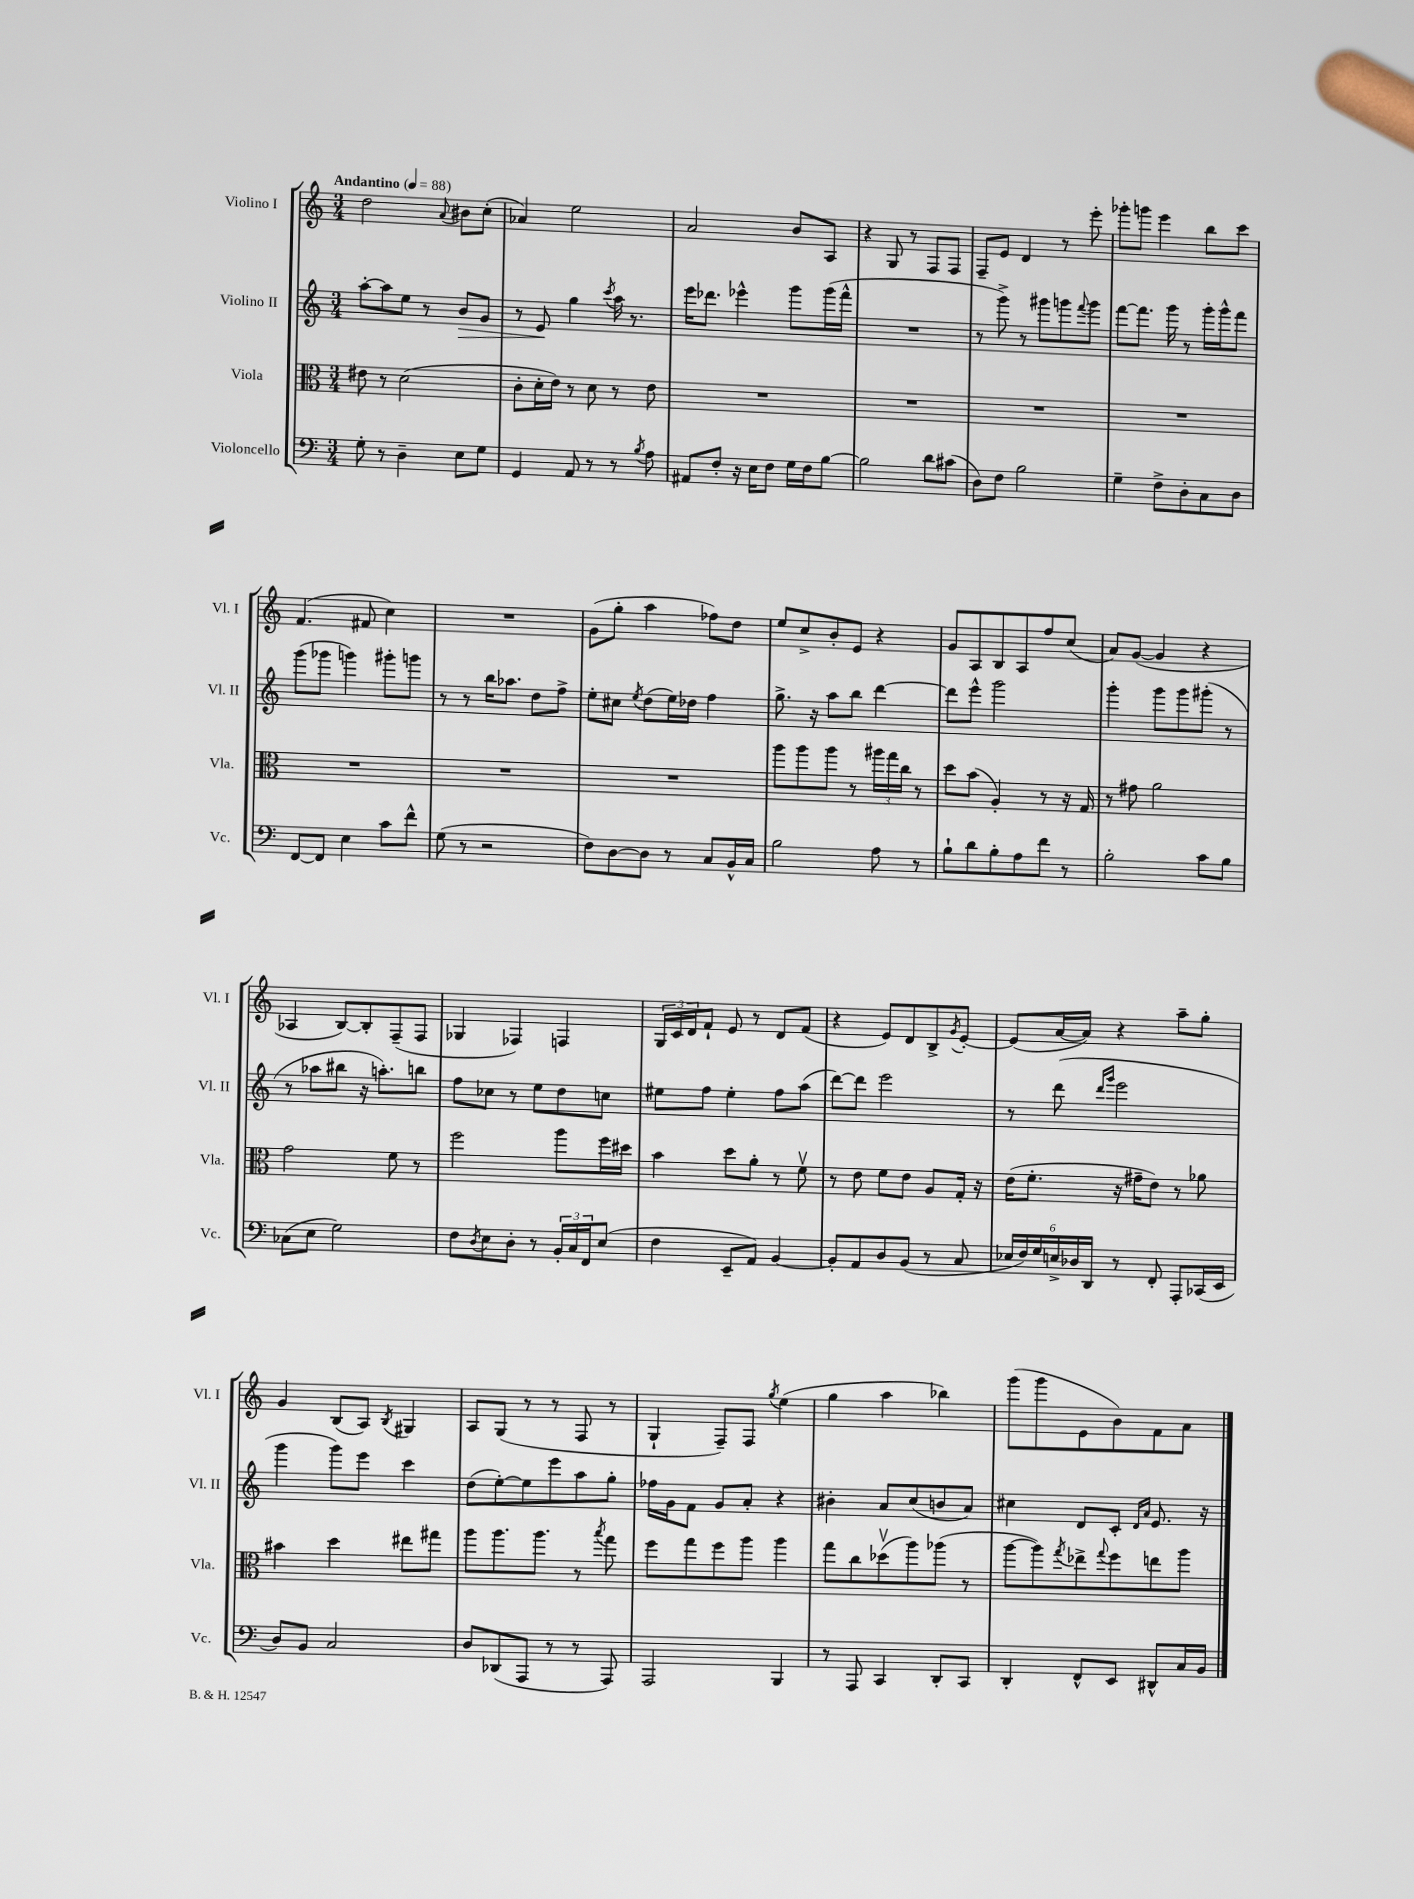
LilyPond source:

<<
\new StaffGroup <<
\new Staff = "s0" \with { instrumentName = "Violino I" shortInstrumentName = "Vl. I" } {
    \clef treble \key c \major \numericTimeSignature \time 3/4 \tempo "Andantino" 4 = 88
    d''2 \appoggiatura { a'8 } bis'8 c''8-.( |
    aes'4) e''2 |
    a'2 b'8 a8 |
    r4 g8 r8 f8 f8 |
    f8-- e'8 d'4 r8 e'''8-. |
    ges'''8-. g'''8 e'''4 b''8 c'''8 |
    f'4.( fis'8 c''4) |
    R2. |
    g'8( g''8-. a''4 fes''8) d''8 |
    e''8 c''8-> b'8-. e'8 r4 |
    g'8 a8 b8 a8 f''8 c''8( |
    a'8) g'8~( g'4 r4 |
    aes4 b8~) b8-. f8--( f8 |
    ges4 fes4) f4 |
    \tuplet 3/2 { g16 c'16 d'16 } f'8-! e'8 r8 d'8 f'8( |
    r4 e'8) d'8 b8-> \acciaccatura { g'8 } e'8~-. |
    e'8( a'16~ a'16) r4 a''8-- g''8-. |
    g'4 b8( a8) \acciaccatura { b8 } gis4 |
    a8 g8( r8 r8 f8 r8 |
    g4-! f8--) f8 \acciaccatura { g''8 } e''4( |
    g''4 a''4 bes''4) |
    g'''8( g'''8 e'8 b'8) f'8 a'8 \bar "|." |
}
\new Staff = "s1" \with { instrumentName = "Violino II" shortInstrumentName = "Vl. II" } {
    \clef treble \key c \major \numericTimeSignature \time 3/4
    a''8~-. a''8 e''8 r8 b'8\> g'8 |
    r8 e'8\! g''4 \acciaccatura { c'''8 } a''16 r8. |
    e'''16 des'''8. ees'''4-^ g'''8 g'''16( f'''16-^ |
    R2. |
    r8 g'''8->) r8 gis'''8 g'''8 \appoggiatura { f'''8 } g'''8 |
    f'''8~ f'''8. g'''16 r8 g'''16-. g'''16-^ f'''8 |
    g'''8( ges'''8 g'''4) gis'''8-. g'''8 |
    r8 r8 b''16 aes''8. d''8 f''8-> |
    e''8-. cis''8 \acciaccatura { e''8 } d''8( e''16) des''16 f''4 |
    g''8.-> r16 a''8 b''8 d'''4~ |
    d'''8 e'''8-^ g'''2 |
    g'''4-. g'''8 g'''8 gis'''8-.( r8 |
    r8 aes''8 bis''8 r16 a''8.-.) b''8 |
    f''8 ces''8 r8 e''8 d''8 c''8 |
    eis''8 f''8 eis''4-. f''8 a''8( |
    d'''8~) d'''8 e'''2 |
    r8 d'''8( \grace { d'''16 g'''16 } e'''2 |
    g'''4 g'''8) e'''8 c'''4 |
    d''8( e''8~-.) e''8 e'''8 a''8 g''8-. |
    fes''16 g'16 f'8 g'8 a'8-. r4 |
    bis'4-. a'8 c''8( b'8 a'8) |
    cis''4 d'8 c'8-. \grace { d'16 a'16 } e'8. r16 \bar "|." |
}
\new Staff = "s2" \with { instrumentName = "Viola" shortInstrumentName = "Vla." } {
    \clef alto \key c \major \numericTimeSignature \time 3/4
    eis'8 r8 d'2( |
    c'8-. d'16-. e'16) r8 d'8 r8 e'8 |
    R2. |
    R2. |
    R2. |
    R2. |
    R2. |
    R2. |
    R2. |
    a''8 a''8 a''8 r8 \tuplet 3/2 { ais''16 g''16 c''16 } r8 |
    d''8 b'8( a4-.) r8 r16 g16 |
    r8 gis'8 a'2 |
    g'2 f'8 r8 |
    f''2 a''8 f''16 dis''16 |
    b'4 d''8 a'8-. r8 f'8\upbow |
    r8 e'8 f'8 e'8 a8 g16-. r16 |
    e'16( f'8.-. r16 gis'16-- e'8) r8 aes'8 |
    bis'4 d''4 eis''8 gis''8 |
    a''8 a''8. a''8. r8 \acciaccatura { b''8 } g''8 |
    f''8 g''8 f''8 a''8 a''4 |
    g''8 c''8 des''8\upbow( a''8) aes''8( r8 |
    a''8~ a''8) \acciaccatura { g''8 } ees''8-> \appoggiatura { g''8 } f''8 e''8 a''8 \bar "|." |
}
\new Staff = "s3" \with { instrumentName = "Violoncello" shortInstrumentName = "Vc." } {
    \clef bass \key c \major \numericTimeSignature \time 3/4
    g8-. r8 d4-- e8 g8 |
    g,4 a,8 r8 r8 \acciaccatura { b8 } a8 |
    ais,8 f8-. r16 e16 f8 g16 f16 b8~ |
    b2 d'8 cis'8( |
    d8) f8 b2 |
    g4-- f8-> d8-. c8 d8 |
    f,8~ f,8 e4 c'8 f'8-^ |
    g8( r8 r2 |
    f8) d8~ d8 r8 c8 b,16-^ c16 |
    b2 a8 r8 |
    b8-! d'8 b8-. a8 f'8 r8 |
    b2-. c'8 b8 |
    ces8( e8 g2) |
    f8 \acciaccatura { d8 } e8 d8-. r8 \tuplet 3/2 { b,16-. c16 f,16 } e8( |
    f4 e,8-- a,8) b,4~ |
    b,8-. a,8 d8 b,8( r8 c8 |
    \tuplet 6/4 { ees16 f16) g16 e16-> des16 d,16 } r8 f,8-. a,,8-. ces,16( e,16 |
    d8) b,8 c2 |
    d8 des,8( a,,8 r8 r8 a,,8) |
    a,,2 b,,4 |
    r8 a,,8 c,4 d,8-. c,8 |
    d,4-. f,8-^ e,8 dis,8-^ c16 b,16 \bar "|." |
}
>>
>>
\layout { \context { \Score \remove "Bar_number_engraver" } }
